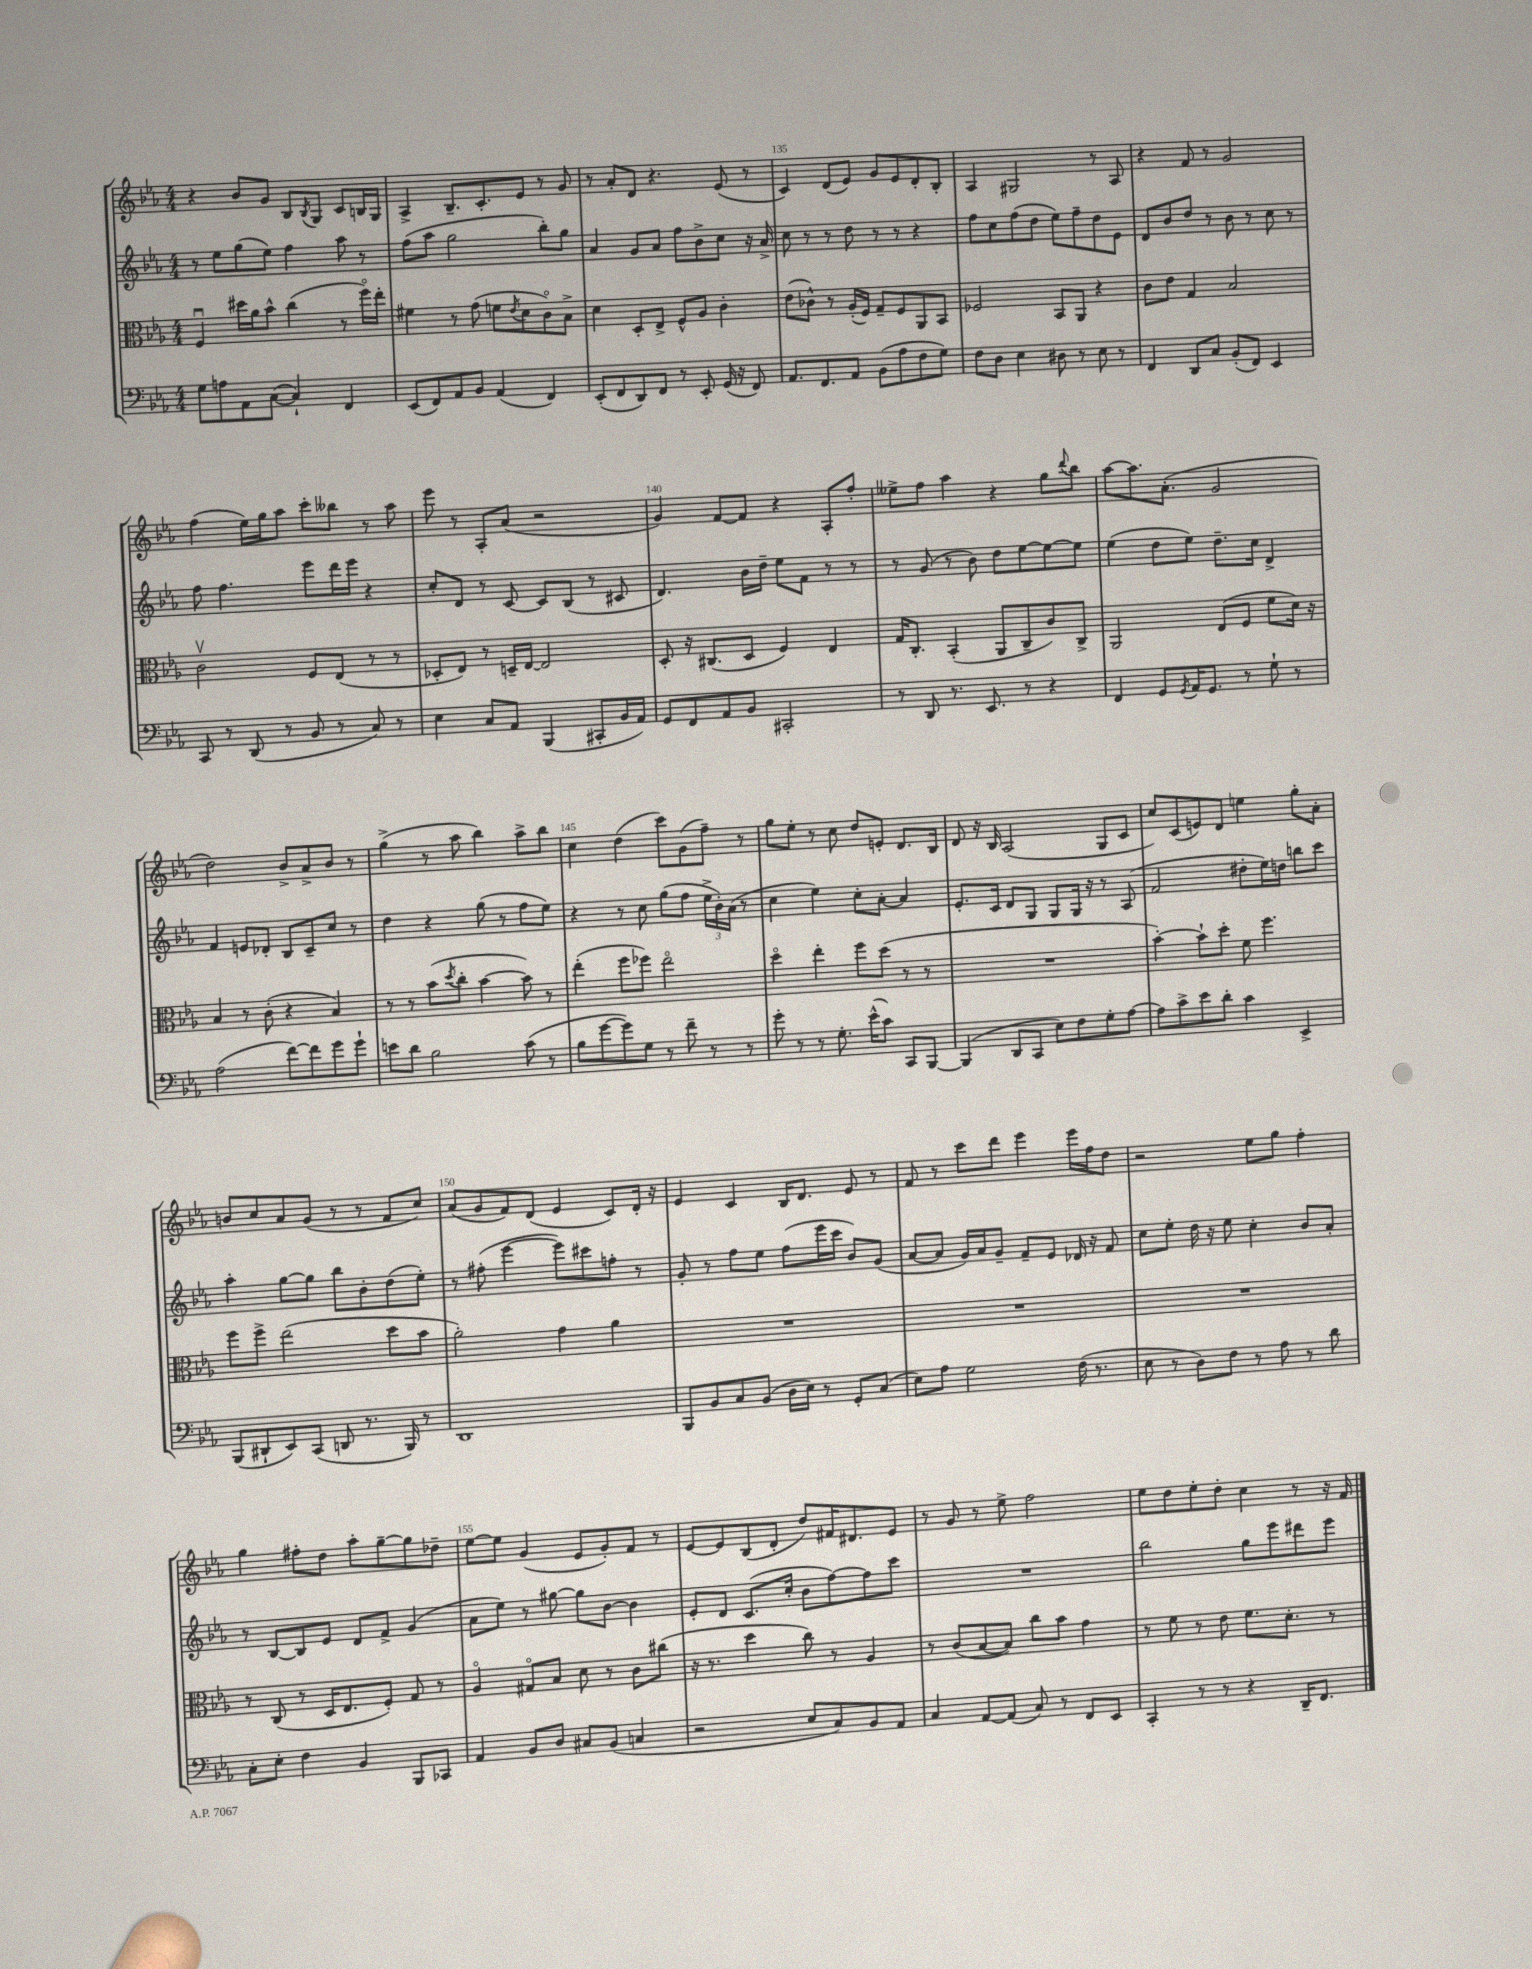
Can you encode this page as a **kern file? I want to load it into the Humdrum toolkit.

**kern	**kern	**kern	**kern
*staff4	*staff3	*staff2	*staff1
*clefF4	*clefC3	*clefG2	*clefG2
*k[b-e-a-]	*k[b-e-a-]	*k[b-e-a-]	*k[b-e-a-]
*M4/4	*M4/4	*M4/4	*M4/4
8G	4Fu	8r	4r
8A	.	8ee-	.
8AA-	16dd#	(8gg	8b-
.	16a-	.	.
([8C	8b-^^	8ee-)	8g
4C`])	(4cc	4ff	8B-
.	.	.	8qB-
.	.	.	8G
4FF	8r	8aa-	8c
.	16ffo)	8r	16B
.	16ee-'	.	16G
=	=	=	=
(8EE-	4f#	(8ff	4A-^
8FF)	.	8aa-	.
8AA-	8r	2gg	8.B-~
8BB-	(8g	.	.
.	.	.	8.c'
(4AA-	8f	.	.
.	8qe-	.	.
.	8d	.	8e-
4FF)	8co)	8bb-')	8r
.	8B-^	8gg	8g
=	=	=	=
(8EE-'	4d	4a-	8r
8FF	.	.	8a-'
8DD)	8D'	8g	8d
8FF	8E-^	8a-	4.r
8r	8F^^	8ff	.
8EE-'	8A-	8b-^	.
(16GG	4c'	8cc	(8e-
16r	.	.	.
8FF)	.	16r	8r
.	.	16a-^	.
=	=	=	=
8.AA-	(8e-	8cc	4c)
.	8c-^^)	8r	.
8.FF	.	.	.
.	8r	8r	(8d
8AA-	(16A-'	8dd	8e-)
.	16F)	.	.
(8BB-	8G~	8r	8g
8A-	8F	8r	8e-
8F	8AA-	4r	8d'
8G)	8BB-	.	8B-'
=	=	=	=
8F	2F-	8ff	4A-
8D	.	8cc	.
4E-	.	(8ff	2G#
.	.	8dd	.
8D#	8BB-	8ee-)	.
8r	8AA-	8ff~	.
8E-	4r	8dd	8r
8r	.	8e-	8A-
=	=	=	=
4FF	8c	8d	4r
.	8e-	8b-	.
8DD	4G	8dd	8f
8C	.	8r	8r
(8BB-'	2B-	8b-	2g
8FF)	.	8r	.
4EE-	.	8cc	.
.	.	8r	.
=	=	=	=
8CC	2cv	8ff	(4ff
8r	.	4.ff	.
(8DD	.	.	16ee-)
.	.	.	16gg
8r	.	.	8aa-
8BB-	8F	8eee-	8ccc'
8r	(8E-	16ddd	8bb--
.	.	16eee-	.
8C)	8r	4r	8r
8r	8r	.	8aa-
=	=	=	=
4E-	8D-'	8cc'	8eee-
.	8E-)	8d	8r
8C	8r	8r	8A-'
8AA-	16D~	[8c	(8a-
.	[16E-	.	.
(4BBB-	2E-]	8c]	2r
.	.	(8B-	.
8CC#'	.	8r	.
16BB-	.	8c#	.
16AA-)	.	.	.
=	=	=	=
8GG	8D'	4.d)	4g)
8FF	16r	.	.
.	(8.C#	.	.
8AA-	.	.	[8f
8BB-	8D	16b-	8f]
.	.	16dd~	.
2CC#'	4F)	8ee-	4r
.	.	8f	.
.	4E-	8r	8A-'
.	.	8r	8ff'
=	=	=	=
8r	16G	8r	8ee--^
.	8.C'	.	.
8DD	.	(8g	8ff
8.r	(4BB-'	8r	4aa-
.	.	8b-)	.
8.EE-	.	.	.
.	8AA-	8dd	4r
8r	8C~	[8ee-	.
4r	8c)	8ee-_	8gg
.	.	.	8qqddd
.	8C^	8ee-]	8bb-
=	=	=	=
4FF	2AA-	(4ee-	[8aa-
.	.	.	8.aa-]
8GG	.	8dd	.
.	.	.	(8.a-'
8qGG	.	.	.
16AA-	.	8ee-)	.
8.GG	.	.	.
.	(8E-	8.dd~	2g
8r	8F	.	.
.	.	16cc	.
8G`	8f	4d^	.
8r	16d)	.	.
.	16r	.	.
=	=	=	=
(2A-	4B-	4f	2dd)
.	8r	8e	.
.	(8c'	8d-'	.
[8f)	4r	8B-	8b-^
8f]	.	8c~	8a-^
8g	4B-)	8cc	8b-
8g`	.	8r	8r
=	=	=	=
8e	8r	4dd	(4gg^
8d	8r	.	.
2B-	(8b-	4r	8r
.	8qdd	.	.
.	8cc'	.	8aa-
.	[4b-	(8gg	4bb-)
.	.	8r	.
(8c	8b-])	8ff	8aa-^
8r	8r	8ee-)	8bb-
=	=	=	=
8B-	(4ee-'	4r	4cc
[8g	.	.	.
8g])	8ff	8r	(4dd
8G	8ff-)	8cc	.
8r	2ee-o	(8gg	8ccc)
8f~	.	8ff	(8g
8r	.	24ee-^	8ff~)
.	.	24b-')	.
.	.	(24a-	.
8r	.	8r	8r
=	=	=	=
8g'	4ddo	4cc	8gg
8r	.	.	8ee-'
8r	4ee-'	4ee-)	8r
8.G'	.	.	8cc
.	8ff	8cc'	8dd
(16e-^^	.	.	.
8c)	(8dd	[8a-'	8e'
8CC	8r	4a-]	8.d
[8BBB-	8r	.	.
.	.	.	16B-
=	=	=	=
(4BBB-]	1r	8.e-'	8d
.	.	.	16r
.	.	16c	16B-
8DD	.	8d	(2A-
8CC	.	8G	.
8E-)	.	8G	.
8F	.	16G	.
.	.	16r	.
8G'	.	8r	8G
[8A-	.	(8A-	8c
=	=	=	=
8A-]	[4b-')	2f	8cc)
8c^	.	.	(8c
8e-	8b-`]	.	8e)
8d'	8dd'	.	8d
4c	8f	8dd#'	4ee
.	4.ff	16ee-)	.
.	.	16dd	.
4EE-^	.	8bb	8gg'
.	.	8ccc	8a-'
=	=	=	=
(8BBB-	8ff	4aa-'	8b
8DD#`	8ff^	.	8cc
8EE-)	(2ee-	[8gg	8a-
(8CC	.	8gg]	(8g
8DD	.	8bb-	8r
8.r	.	8b-'	8r
.	8dd	(8dd	8f
16BBB-)	.	.	.
8r	8b-	8ee-')	8cc)
=	=	=	=
1DD	2a-')	8r	(8a-
.	.	(8ff#'	8g
.	.	[4eee-	8f)
.	.	.	(8d
.	4g	8eee-])	4e-
.	.	8ccc#	.
.	4a-	8ff'	8c)
.	.	8r	16d'
.	.	.	16r
=	=	=	=
8BBB-	1r	8g'	4e-
8BB-	.	8r	.
8C	.	8ff	4c
(8BB-	.	8ee-	.
16D	.	(8ff	16B-
16E-)	.	.	8.d
8r	.	16eee-	.
.	.	16ccc	.
8GG'	.	8b-)	8e-
(8C	.	(8g	8r
=	=	=	=
8E-)	1r	[8a-	8f
8A-	.	8a-]	8r
2G	.	16g)	8ccc
.	.	16a-	.
.	.	8g~	8ddd
.	.	8f~	4eee-
.	.	8e-	.
(16F	.	16d-	16eee-
8.r	.	16r	16ff
.	.	8f	8dd
=	=	=	=
8E-	1r	8cc	2r
8r	.	8ee-'	.
8D)	.	16dd	.
.	.	16r	.
8F	.	8ee-	.
8r	.	4cc'	8ee-
8A-	.	.	8gg
8r	.	8b-	4ff'
8d	.	8a-'	.
=	=	=	=
8C'	8r	8r	4gg
8E-'	(8C	[8B-	.
4F	8r	8B-]	8ff#'
.	16D	8e-	8dd
.	8.E-	.	.
4BB-	.	8d	8aa-'
.	8F')	8f^	[8gg~
8BBB-	8G	(4g	8gg]
8CC-	8r	.	8dd-~
=	=	=	=
4AA-	4A-o	8a-	[8ee-
.	.	8ee-)	8ee-]
8BB-	8G#o	8r	(4g
8D	8B-	[8gg#	.
8C#	8d	8gg#]	8e-
(8BB-	8r	[8b-	8g')
4C	8c	4b-]	8f
.	(8cc#	.	8r
=	=	=	=
2r	16r	8e-'	[8e-
.	8.r	.	.
.	.	8d	8e-]
.	4dd	(8.c	(8B-
.	.	.	8d'
.	.	16cc'	.
8E-	8cc)	8b-	8dd)
8C)	8r	[8ff)	16f#
.	.	.	8.d#
8BB-	4A-	8ff]	.
8AA-	.	8ccc	8e-
=	=	=	=
4C	8r	1r	8r
.	(8c	.	8g
[8AA-	[8B-	.	8r
(8AA-]	8B-])	.	8ee-^
8C)	8cc	.	2ff
8r	8b-	.	.
8FF	4g	.	.
8EE-	.	.	.
=	=	=	=
4CC'	8r	2bb-	8ee-
.	8f	.	8dd
8r	8r	.	8ee-'
8r	8e-	.	8dd'
4r	8.f	8gg	4cc
.	.	8eee-	.
.	8.d'	.	.
16DD~	.	8ddd#	8r
8.FF	.	.	.
.	8r	8eee-	16r
.	.	.	16f
==	==	==	==
*-	*-	*-	*-
